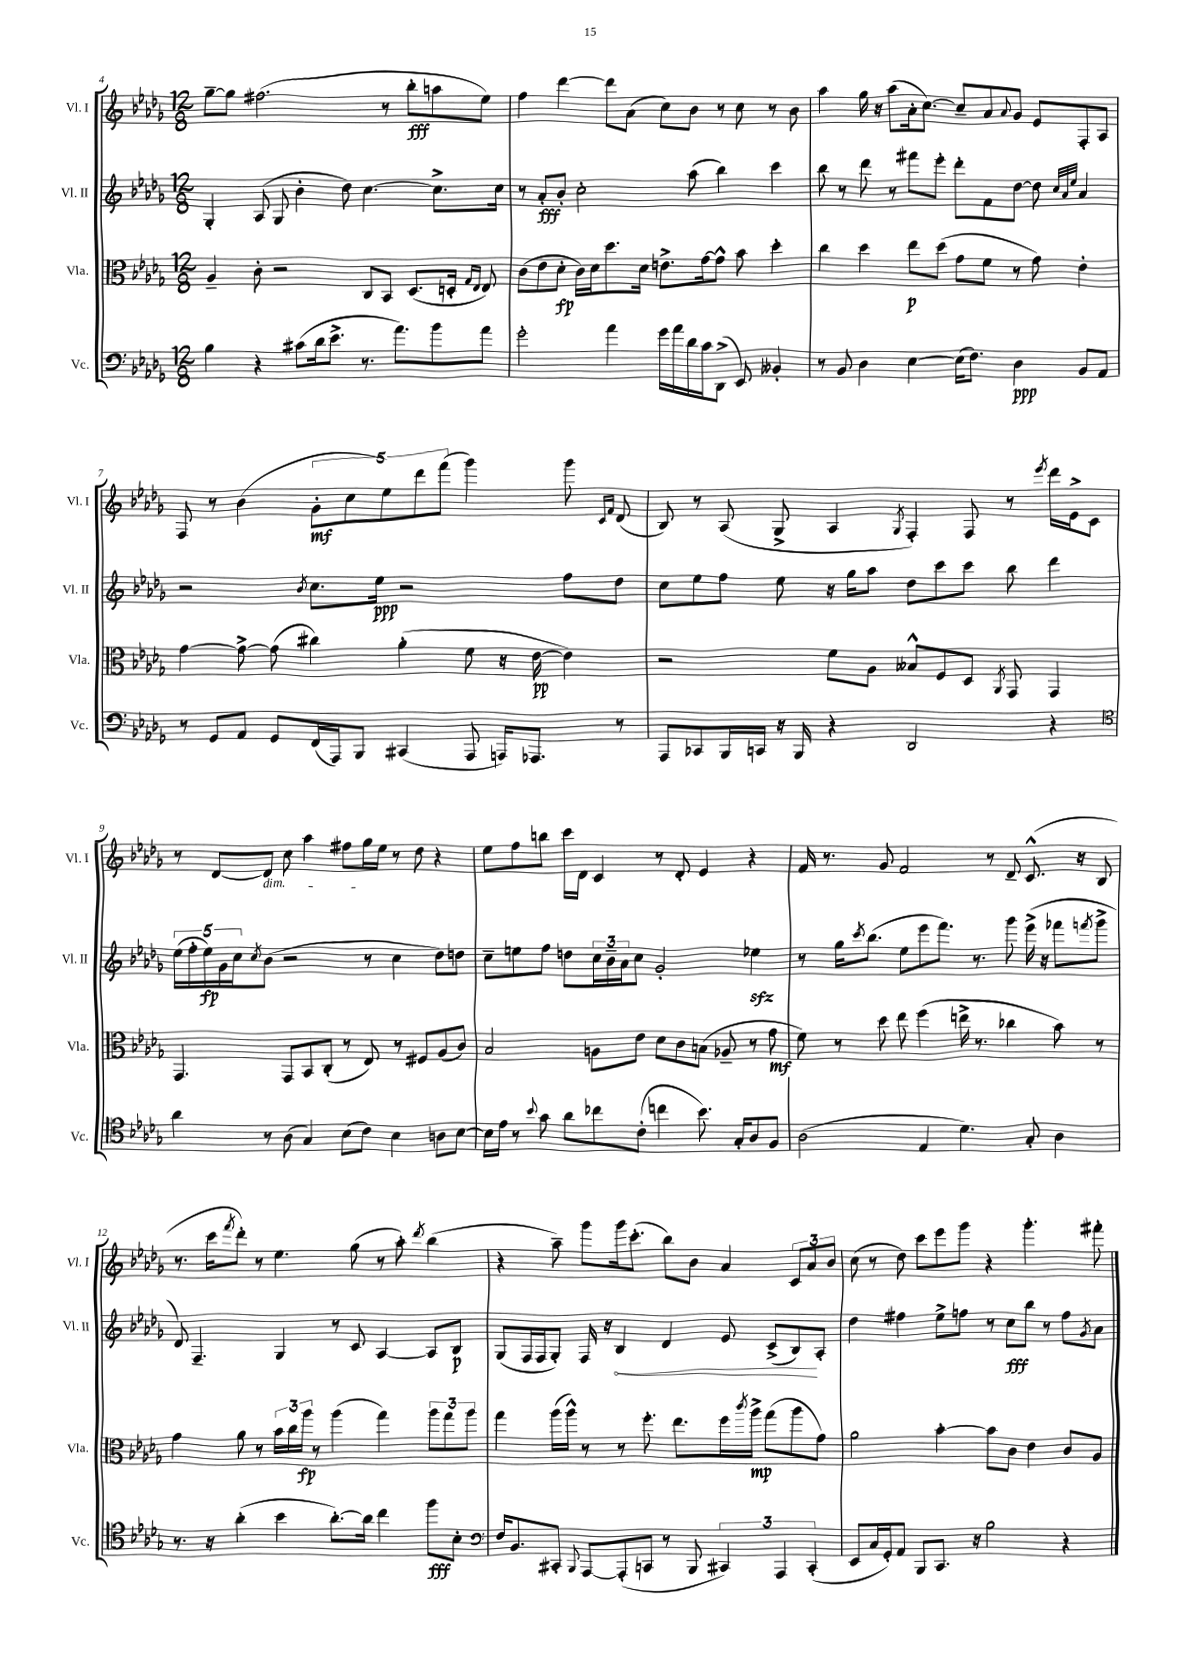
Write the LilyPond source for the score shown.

<<
\new StaffGroup <<
\new Staff = "s0" \with { instrumentName = "Vl. I" shortInstrumentName = "Vl. I" } {
    \clef treble \key des \major \numericTimeSignature \time 12/8
    ges''8~-- ges''8 fis''2.( r8 bes''8-.\fff a''8 ees''8) |
    f''4 des'''4~ des'''8 aes'8( c''8) bes'8 r8 c''8 r8 bes'8 |
    aes''4 ges''16 r16 aes''8( aes'16-. c''8.~) c''8-- aes'8 \appoggiatura { aes'8 } ges'8 ees'8 f8-. aes8 |
    f8 r8 bes'4( \tuplet 5/4 { ges'8-.\mf c''8 ees''8) des'''8 f'''8( } ges'''4) ges'''8 \grace { c'16 f'16 } des'8( |
    bes8) r8 aes8( ges8-> aes4 \acciaccatura { ges8 } f4-.) f8 r8 \acciaccatura { ees'''8 } des'''16 ees'16-> c'8 |
    r8 des'8~ des'8\dim c''8 aes''4 fis''8 ges''16\! ees''16 r8 des''8 r4 |
    ees''8 f''8 b''8 c'''16 des'16 c'4 r8 des'8-. ees'4 r4 |
    f'16 r8. ges'8 f'2 r8 des'8-- c'8.-^( r16 bes8 |
    r8. c'''16 \acciaccatura { f'''8 } des'''8-.) r8 ees''4. ges''8( r8 aes''8-.) \acciaccatura { des'''8 } bes''4( |
    r4 aes''8--) ges'''8 ges'''16 c'''8.-.( bes''8) bes'8 aes'4 \tuplet 3/2 { c'8 aes'8 bes'8 } |
    c''8( r8 des''8) c'''8 ees'''8 ges'''8 r4 ges'''4.-. fis'''8-. \bar "|." |
}
\new Staff = "s1" \with { instrumentName = "Vl. II" shortInstrumentName = "Vl. II" } {
    \clef treble \key des \major \numericTimeSignature \time 12/8
    ges4-. aes8( ges8 bes'4-. des''8) c''4.~ c''8.-> c''16 |
    r8 aes'8-.\fff bes'8-. c''2-. aes''8( bes''4) c'''4 |
    bes''8 r8 des'''8 r8 fis'''8 ees'''8-. des'''8-. f'8 des''8~ des''8 \grace { c''32 aes'32 ees''32 } aes'4 |
    r2 \acciaccatura { bes'8 } c''8. ees''16\ppp r2 f''8 des''8 |
    c''8 ees''8 f''8 ees''8 r16 ges''16 aes''8 des''8 c'''8 c'''8 bes''8 des'''4 |
    \tuplet 5/4 { ees''16( f''16-. ees''16\fp) ges'16 c''16 } \acciaccatura { c''8 } bes'8( r2 r8 c''4 des''8) d''8 |
    c''8-- e''8 f''8 d''8 \tuplet 3/2 { c''16 bes'16-- aes'16 } c''8 ges'2-. ees''4\sfz |
    r8 ges''16 \acciaccatura { c'''8 } bes''8.( ees''8 ees'''8 f'''8.) r8. ges'''8 ees'''16->( r16 fes'''8 \acciaccatura { f'''8 } ges'''8-> |
    des'8) f4.-- ges4 r8 c'8 aes4~ aes8 bes8\p |
    ges8( f16 f16 ges8-.) f16 r16 \once \override Hairpin.circled-tip = ##t bes4\< des'4 ees'8 c'8->( bes8\!) aes8-. |
    des''4 fis''4 ees''8-> f''8 r8 c''8\fff bes''8 r8 f''8 \acciaccatura { ges'8 } aes'8 \bar "|." |
}
\new Staff = "s2" \with { instrumentName = "Vla." shortInstrumentName = "Vla." } {
    \clef alto \key des \major \numericTimeSignature \time 12/8
    aes4-- c'8-. r2 c8 bes,8 des8.( d16-. \grace { ges16 ees16 } ees8) |
    c'8( ees'8 des'8-.\fp c'16) des'16 des''8. des'16 e'8.-> ges'16~ ges'8-^ bes'8 des''4-. |
    c''4 des''4 ees''8\p des''8( ges'8 f'8 r8 ges'8) ees'4-. |
    ges'4~ ges'8~-> ges'8( cis''4) aes'4-.( f'8 r16 ees'16~\pp ees'4) |
    r2 f'8 aes8 beses8-^ f8 des8 \acciaccatura { aes,8 } ges,8 ges,4 |
    ges,4. ges,8 bes,8 c8-.( r8 ees8) r8 fis8 aes8( c'8) |
    bes2 a8 ees'8 des'8 c'8 b8( aes8-- r8 ges'8\mf |
    f'8) r8 des''8 ees''8 f''4( e''16-> r8. ces''4 bes'8) r8 |
    ges'4 aes'8 r8 \tuplet 3/2 { bes'16 c''16 aes''16\fp } r8 aes''4( ges''4) \tuplet 3/2 { aes''8 ges''8 aes''8 } |
    ges''4 aes''16( aes''16-^) r8 r8 f''8.-. ees''8. f''16 \acciaccatura { c'''8 } aes''16->\mp ges''8( aes''8 ges'8) |
    aes'2 bes'4~-. bes'8 c'8 ees'4 c'8 aes8 \bar "|." |
}
\new Staff = "s3" \with { instrumentName = "Vc." shortInstrumentName = "Vc." } {
    \clef bass \key des \major \numericTimeSignature \time 12/8
    bes4 r4 cis'8( des'16 ees'8.-> r8. aes'8.) bes'8 aes'8 |
    ges'2-. aes'4 ges'16 aes'16 des'16 c'16 des,8->( ees,8) beses,4-. |
    r8 bes,8 des4 ees4~ ees16( f8.) des4\ppp bes,8 aes,8 |
    r8 ges,8 aes,8 ges,8 f,16( aes,,16) bes,,8 cis,4( aes,,8 a,,16) aes,,8. r8 |
    aes,,8 ces,8 bes,,16 c,16 r16 bes,,16 r4 des,2 r4 |
    \clef tenor aes'4 r8 aes8( ges4) bes8( c'8) bes4 a8 bes8~ |
    bes16 ees'16 r8 \appoggiatura { bes'8 } ges'8 aes'8 ces''8 c'8-.( c''4 bes'8.) ges16-. aes8 f8 |
    aes2( ees4 des'4.) ges8-. aes4 |
    r8. r16 aes'4-.( bes'4 aes'8.~-.) aes'16 c''4 f''8\fff bes8-. |
    \clef bass f16 bes,8. cis,8-. \appoggiatura { bes,,8 } aes,,8~ aes,,8-.( c,8 r8 bes,,8 \tuplet 3/2 { cis,4) aes,,4 cis,4-.( } |
    ees,8 c16 ges,16-.) aes,8 bes,,8 c,8. r16 bes2 r4 \bar "|." |
}
>>
>>
\layout { \context { \Score currentBarNumber = #4 } }
